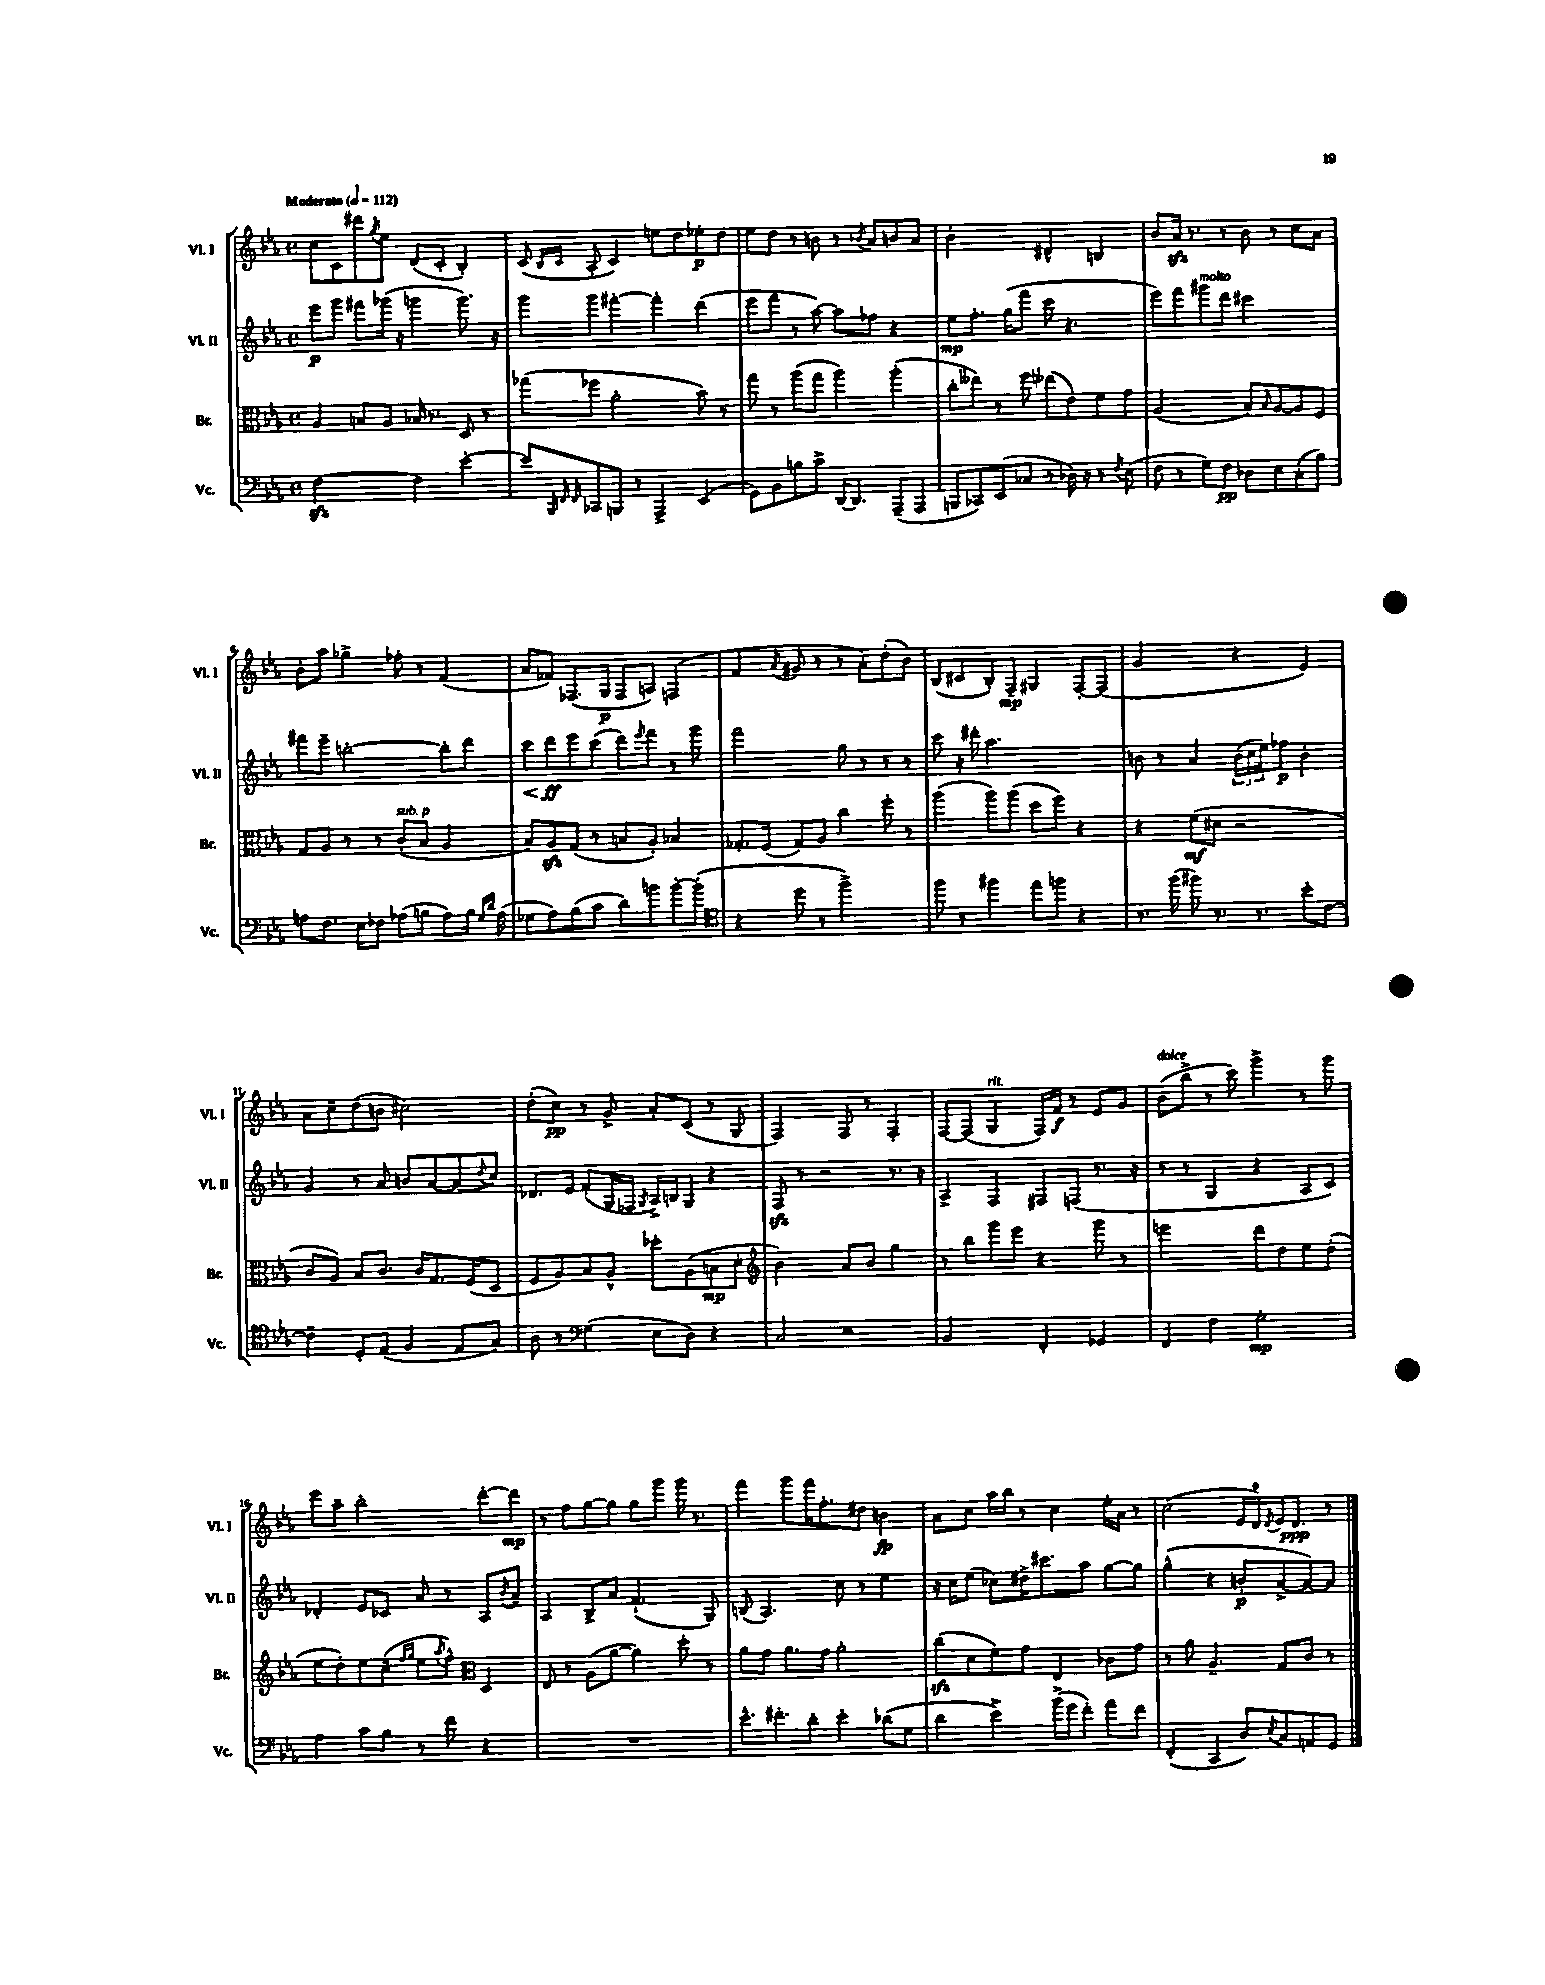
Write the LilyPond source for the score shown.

<<
\new StaffGroup <<
\new Staff = "s0" \with { instrumentName = "Vl. I" shortInstrumentName = "Vl. I" } {
    \clef treble \key ees \major \defaultTimeSignature \time 4/4 \tempo "Moderato" 4 = 112
    c''8 c'8 dis'''8 \acciaccatura { g''8 } ees''8 d'8( c'8-. bes4-.) |
    c'8( \grace { bes16 c'16 } aes8-. c'4) e''8 d''8 ees''8-.\p d''8 |
    ees''8 d''8 r8 b'8 r8 \acciaccatura { bes'8 } aes'8 b'8 aes'8 |
    bes'2-. dis'4-^ b4 |
    bes'8 aes'16\sfz r8. r8 bes'8 r8 c''8 aes'8 |
    bes'8-. aes''8 ges''4-> fes''8-. r8 f'4( |
    aes'8 fes'8) fes8.( g16\p fes8 a8) f4( |
    f'4 \acciaccatura { aes'8 } gis'8 r8 r8 aes'8-.) d''8-.( bes'8) |
    bes8( cis'8 bes8-.) f8--\mp gis4 f8~-. f8( |
    g'2 r4 ees'4) |
    aes'8 c''8-- d''8( b'8 cis''2) |
    d''8-.( c''8\pp) r8 g'8-> aes'8-. c'8( r8 g8 |
    f2) f8 r8 f4-. |
    f8~ f8( g4^\markup { \italic "rit." } f16) f'16\f r8 ees'8 g'8 |
    bes'8^\markup { \italic "dolce" }( bes''8-> r8 c'''8) g'''4-> r8 g'''8 |
    ees'''8 aes''8-- bes''2-. d'''8~-. d'''8\mp |
    r8 f''8 g''8~ g''8 g''8 g'''8 g'''16 r8. |
    f'''4 g'''8 f'''16 f''8.-. dis''8 b'4\fp |
    aes'8 c''8 aes''16 bes''16 r8 c''4 ees''16-. aes'16 r8 |
    c''2( ees'16 d'16-0) \acciaccatura { d'8 } ees'16 d'8.\ppp r8 \bar "|." |
}
\new Staff = "s1" \with { instrumentName = "Vl. II" shortInstrumentName = "Vl. II" } {
    \clef treble \key ees \major \defaultTimeSignature \time 4/4
    ees'''8\p g'''8 fis'''8 ges'''16( r16 g'''4 g'''8.) r16 |
    g'''8 g'''8 fis'''4~-. fis'''4-. d'''4( |
    ees'''8 f'''8 r8 aes''8~) aes''8 fes''8 r4 |
    ees''8\mp f''8.-. g''16( f'''8 c'''8 r4. |
    ees'''8) f'''8 gis'''8^\markup { \italic "molto" } d'''8 cis'''2 |
    fis'''8 ees'''8-- b''2~-. b''8-. d'''8 |
    c'''8\< d'''8\ff\! ees'''8 c'''8( d'''8) \acciaccatura { ees'''8 } f'''8 r8 g'''8 |
    f'''2 g''8 r8 r8 r8 |
    c'''8 r16 dis'''16-. aes''2. |
    b'8 r8 aes'4 \tuplet 3/2 { b'16( c''16 ees''16) } fes''8\p b'4-. |
    g'4 r8 aes'8 b'8 aes'8~ aes'8( \appoggiatura { d''8 } c''8) |
    des'8. ees'16 f'8-.( g16 fes16 \acciaccatura { g8 } aes16->) b16 g8 r4 |
    f8\sfz r8 r2 r8. r16 |
    aes4-> f4 fis8 f8( r8. r16 |
    r8 r8 g4 r4 aes8 c'8) |
    des'4-. ees'8 ces'8 aes'8 r8 aes8 \acciaccatura { bes'8 } aes'8-- |
    aes4 bes8-> aes'8 f'4.-!( g8) |
    b8( aes4.) c''8 r8 ees''4 |
    r16 c''16 ees''8( ces''8) dis''16-> cis'''8. aes''8 g''8~ g''8 |
    g''4-^( r4 b'8-.\p aes'8~-> aes'8~) aes'8 \bar "|." |
}
\new Staff = "s2" \with { instrumentName = "Br." shortInstrumentName = "Br." } {
    \clef alto \key ees \major \defaultTimeSignature \time 4/4
    aes4 b8 aes8 bes16 r8. d8 r8 |
    ges''8( fes''8 aes'2-. bes'8) r8 |
    g''8 r8 aes''8( g''8 aes''4) aes''4-.( |
    c''8-. eeses''8) r8 f''8 ees''8( ees'8) f'8 g'8 |
    aes2( bes8) \grace { bes16 } aes8~ aes8 f8 |
    g8 aes8 r8 r8 c'8-.^\markup { \italic "sub. p" }( bes8 aes4 |
    bes8) aes8\sfz g8( r8 b8 aes8-.) bes4 |
    ges8.-. f16( ges8) aes8 c''4 f''8-. r8 |
    aes''4( aes''8) aes''8( d''8 f''8) r4 |
    r4 f'8\mf( dis'8 r2 |
    c'8 aes8) bes8 c'8. c'16 g8. f16( d8 |
    f8 aes8) bes8 aes8-^ des''8-. aes8( b8\mp d'8-. |
    \clef treble bes'2) aes'8 bes'8 g''4 |
    r8 bes''8 g'''8 ees'''8 r4 g'''8 r8 |
    e'''2 d'''8 d''8 ees''8 d''8-.( |
    ees''8 d''8-.) ees''8 c''8--( \grace { f''16 g''16 } ees''8 \acciaccatura { aes''8 } f''8-^) \clef alto d4 |
    ees8 r8 aes8( aes'8~ aes'4) d''8-. r8 |
    aes'8 g'8 aes'8. g'16 aes'2-. |
    c''8\sfz( d'8 f'8) g'8 ees4 ces'8 g'8 |
    r8 aes'8 aes4.-- g8 c'8 r8 \bar "|." |
}
\new Staff = "s3" \with { instrumentName = "Vc." shortInstrumentName = "Vc." } {
    \clef bass \key ees \major \defaultTimeSignature \time 4/4
    f2~\sfz f4 ees'4~-. |
    ees'8 \grace { bes,,32 f,32 f,32 } ces,8 b,,8 r8 aes,,4-> ees,4( |
    g,8) bes,8 b8 c'8-> d,16~ d,8. aes,,8--( aes,,8 |
    b,,8 ces,8) ees,8( ces8 r8 des16) r16 r8 \acciaccatura { f8 } ees8( |
    f8 r8 g8) f8\pp des8 ees8 c8-.( bes8) |
    a8 f8. ees16 fes8 aes8( b8 aes8) b16 \grace { g16 d'16 } aes16( |
    ges8 aes8) bes8( c'8 d'8) b'8 b'8~-. b'8-.( |
    \clef tenor r4 d''8 r8 f''2->) |
    f''8 r8 fis''4 ees''8 f''8 r4 |
    r8. f''16( fis''8) r8. r8. bes'8-. c'8~ |
    c'4-- d8-. ees8( f4 ees8 g8) |
    aes8 r8 \clef bass g4( ees8 d8) r4 |
    c2 r2 |
    bes,2 f,4-. ges,4 |
    f,4 f4 g2-.\mp |
    aes4 c'8 bes8 r8 f'8 r4 |
    R1 |
    ees'8.-^ fis'8.-. d'8-. ees'4-. des'8( g8 |
    d'4 ees'4->) bes'16->( g'16 f'8-.) aes'8 f'8 |
    f,4-.( c,4 d8) \acciaccatura { ees8 } c8 a,8 g,8 \bar "|." |
}
>>
>>
